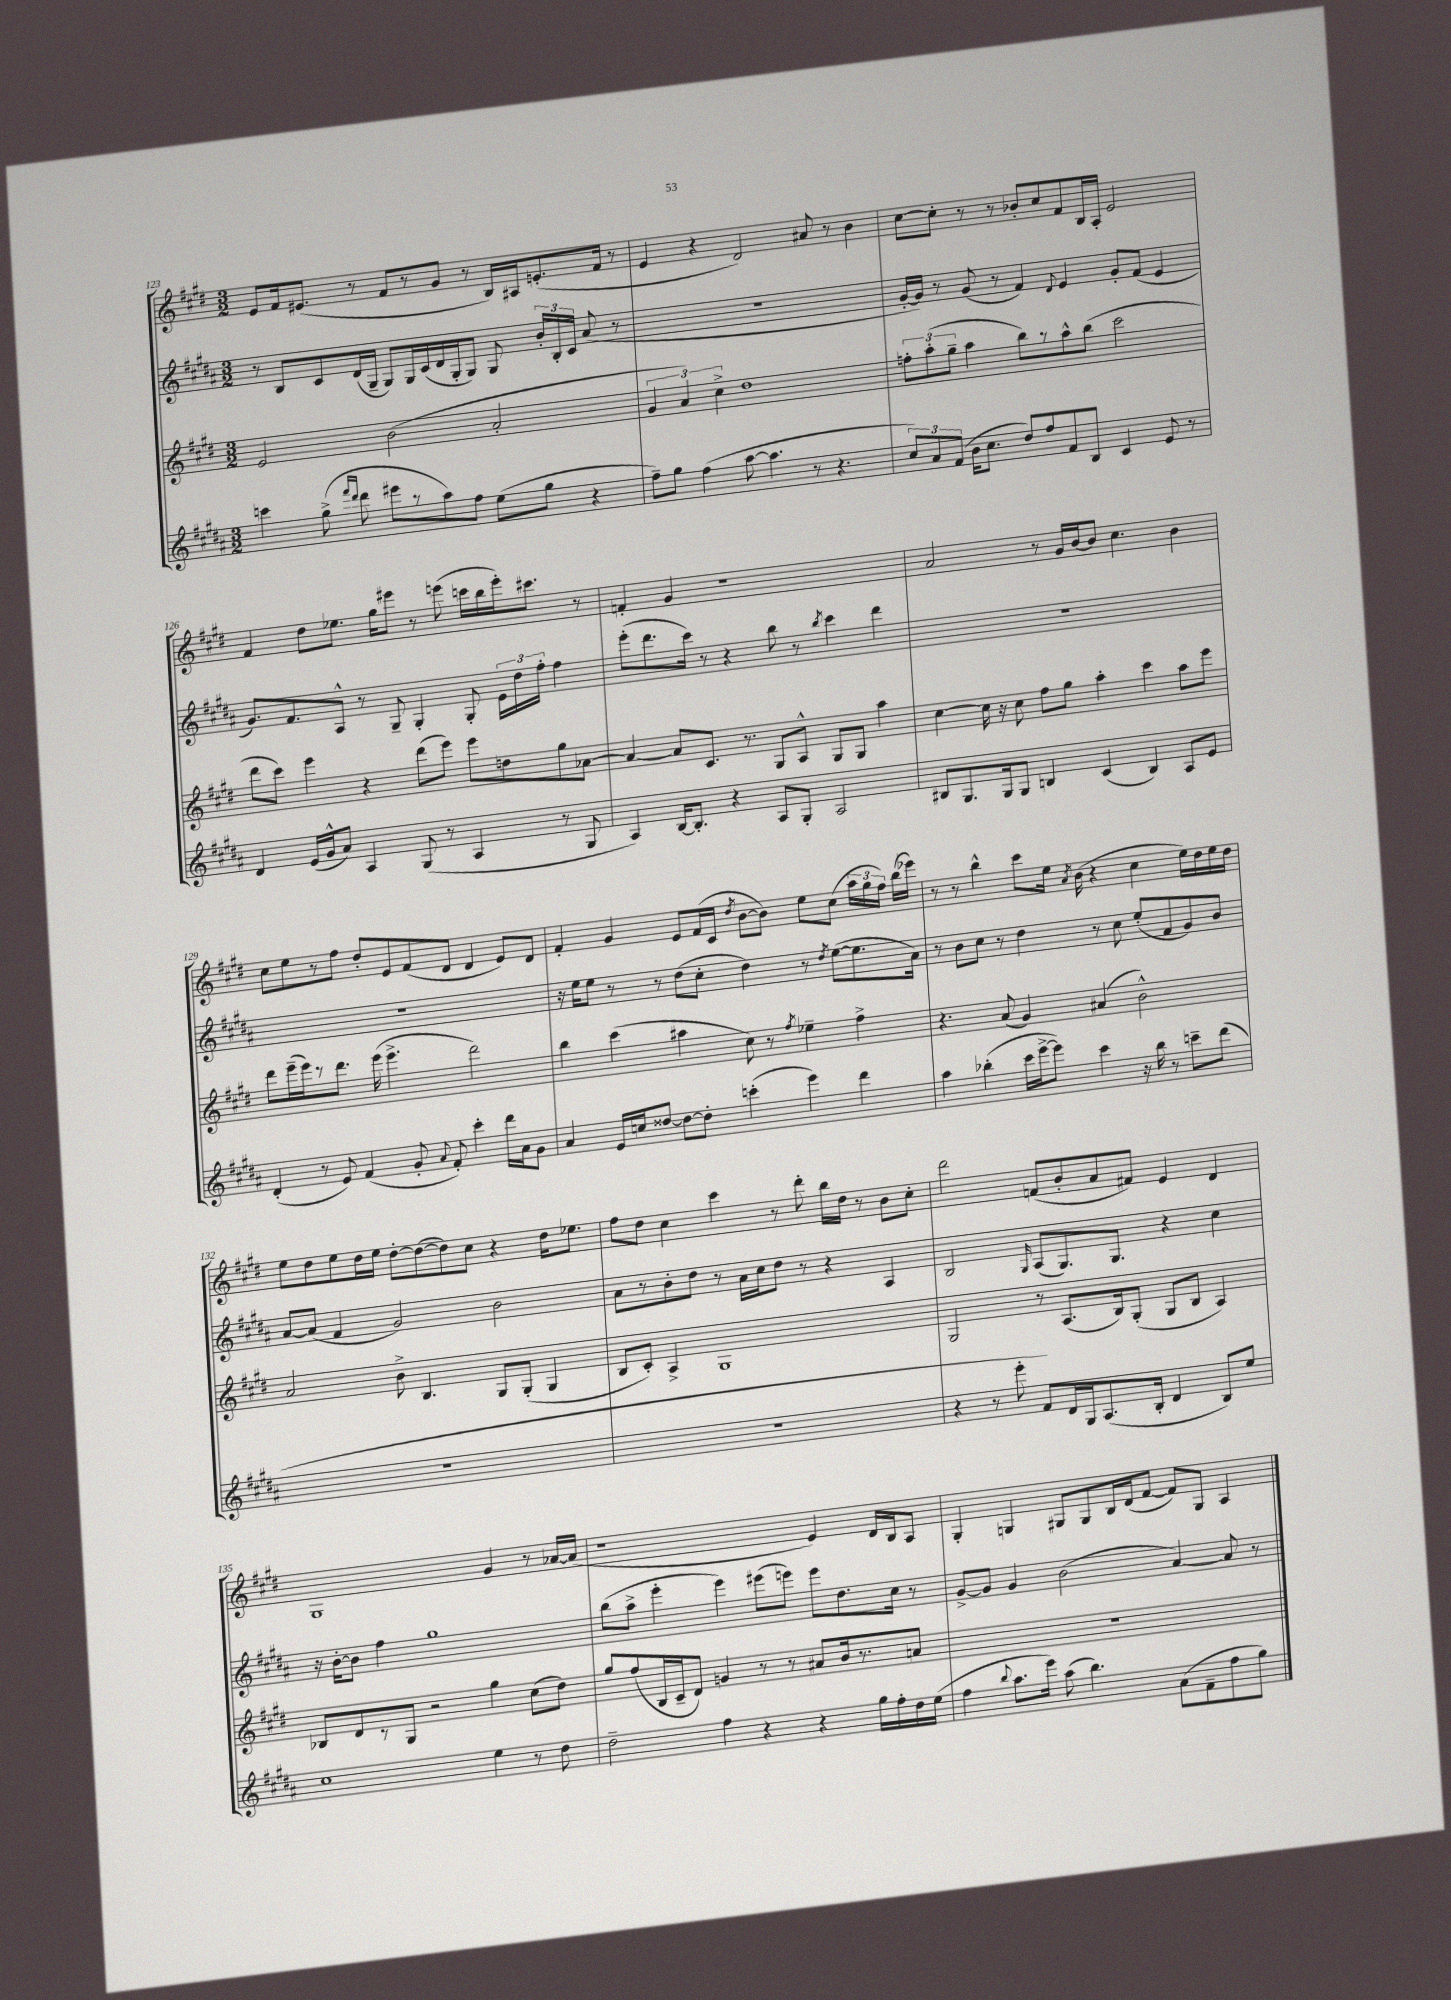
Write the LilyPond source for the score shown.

<<
\new StaffGroup <<
\new Staff = "s0" {
    \clef treble \key e \major \numericTimeSignature \time 3/2
    \autoBeamOff e'8[ fis'16 eis'8.]( r8 fis'8[ r8 gis'8] r8 b16[) ais16 e'8.-.( fis'16] r8 |
    e'4 r4 dis'2) ais'8 r8 b'4 |
    cis''8[~ cis''8]-. r8 r8 bes'8[-. cis''8 fis'8 b16 a16]-. e'2 |
    fis'4 dis''8[ ees''8.] gis''16[ eis'''8] r8 e'''8( c'''16[ b''16 e'''16-.) cis'''8.] r8 |
    f'4-. gis'4 r1 |
    a'2 r8 gis'16[ b'16~ b'8] cis''4. b'4 |
    cis''8[ e''8 r8 fis''8] dis''8[-. e'8 fis'8( dis'8] dis'4 e'8[) dis'8] |
    fis'4-. gis'4 e'8[ fis'16( cis'16] \acciaccatura { dis''8 } b'8[~ b'8]) e''8[ cis''8]( \tuplet 3/2 { a''16[ gis''16 fis''16]) } b''16[( ees'''16]) |
    r8 r8 b''4-^ cis'''8[ e''16] \acciaccatura { a'8 } b'16( r4 cis''4 e''16[) dis''16 e''16 dis''16] |
    e''8[ dis''8 e''8 dis''16 e''16] dis''8[~-. dis''8~( dis''8) cis''8] r4 dis''16[ ees''8.] |
    fis''8[ dis''8] cis''4 cis'''4 r8 dis'''8-. b''16[ dis''16] r8 b'8[ cis''8]-. |
    dis'''2 f'8[( b'8-. a'8 fis'8]) e'4 dis'4 |
    gis1 gis'4 r8 aes'16[~ aes'16]( |
    r1 e'4) dis'16[ b16 a8] |
    gis4-. g4 gis8[ gis8 b16 dis'16( fis'8]~ fis'8[) gis8] a4 \bar "|." |
}
\new Staff = "s1" {
    \clef treble \key b \major \numericTimeSignature \time 3/2
    \autoBeamOff r8 b8[ cis'8 dis'16( gis16]-- gis8[) gis16 cis'16( dis'16 gis16-. gis8]) gis8 \tuplet 3/2 { b'16[-. b16-. cis'16] } ais'8( r8 |
    R1. |
    gis'16[~-. gis'16]) r8 gis'8( r8 fis'4) \appoggiatura { dis'8 } e'4 gis'8[-. fis'8]( e'4 |
    gis'8.[) fis'8. ais8]-^ r8 gis8-- gis4-. gis8-. \tuplet 3/2 { e'16[ dis''16 fis''16]-. } fis''4 |
    e'''8[-.( dis'''8. cis'''16]) r8 r4 b''8 r8 \acciaccatura { b''8 } cis'''4 dis'''4 |
    R1. |
    R1. |
    r16 e''16[ e''8] r8 r8 dis''8[( cis''8]-. dis''4) r8 \acciaccatura { dis''8 } e''8[~( e''8. ais'16]) |
    r8 b'8[ cis''8] r8 dis''4 r8 cis''8 e''8[-.( fis'8 gis'8) b'8] |
    ais'8[~ ais'8]( fis'4 gis'2) b'2 |
    ais'8[ r8 b'8-. dis''8] r8 ais'16[ cis''16 dis''8] r8 r4 ais4 |
    b2 \grace { gis16 } ais8[( gis8.) gis8.] r4 cis''4 |
    r16 b'16[~-. b'8] fis''4 gis''1 |
    b''8[( ais''8]-> e'''4-. e'''4) eis'''8[( e'''8]) e'''8[ dis''8. cis''16] r8 |
    gis'8[~-> gis'8] gis'4 b'2( ais'4~) ais'8 r8 \bar "|." |
}
\new Staff = "s2" {
    \clef treble \key e \major \numericTimeSignature \time 3/2
    \autoBeamOff e'2 b'2( a'2-. |
    \tuplet 3/2 { gis'4 a'4) cis''4-> } dis''1 |
    \tuplet 3/2 { f''8[-. a''8-.( gis''8]-- } a''4 b''8[) r8 a''8-^ b''8]( cis'''2 |
    dis'''8[ cis'''8]) e'''4 r4 dis'''8[( e'''8]) e'''8[ d''8 gis''8 aes'8]~ |
    aes'4~ aes'8[ cis'8.] r8. gis8[ a8]-^ gis8[ gis8] a''4 |
    cis''4~ cis''16 r16 cis''8 fis''8[ gis''8] a''4-. cis'''4 a''8[ e'''8] |
    dis'''8[ e'''16--( e'''16) r8 dis'''8.] e'''16( e'''4.-> dis'''2) |
    b''4 cis'''4( ais''4 cis''8) r8 \acciaccatura { fis''8 } ees''4-- fis''4-> |
    r4. a'8( gis'4) ais'4( b'2-^) |
    a'2 b'8-> b4. gis8[ gis8]-.( gis4 |
    b8[ cis'8]-.) a4-> gis1 |
    gis2 r8 a8.[( b16) gis8]-.( gis8[ b8] a4) |
    bes8[ dis'8 r8 gis8] r2 gis''4 cis''8[( dis''8]) |
    gis''8[ fis''8( b16 cis'16-- dis'8]) g'4 r8 r8 ais'8[ b'16 r8. a'8] |
    R1. \bar "|." |
}
\new Staff = "s3" {
    \clef treble \key b \major \numericTimeSignature \time 3/2
    \autoBeamOff c'''4 gis''8->( \grace { fis'''16[ dis'''16] } dis'''8 eis'''8[ r8 ais''8) fis''8] e''8[( gis''8] r4 |
    fis''8[--) gis''8] fis''4( ais''8~ ais''4. r8 r4. |
    \tuplet 3/2 { cis''8[) ais'8 fis'8]( } b'16[ cis''8.] dis''8[) fis''8 fis'8 b8] cis'4 e'8 r8 |
    dis'4 e'16[( gis'16-^ ais'8]) ais4 gis8( r8 ais4 r8 gis8 |
    ais4) b16[~ b8.]-. r4 ais8[ gis8]-. ais2 |
    bis8[ gis8. gis16 gis8] b4 cis'4( b4) ais8[ e'8] |
    dis'4-.( r8 e'8) fis'4( gis'8-. \appoggiatura { ais'8 } fis'8-.) cis'''4-. dis'''16[ ais'16 gis'8] |
    ais'4 e'16[ c''16 disis''8]~ disis''8[~ disis''8]-. c'''4-.( e'''4) dis'''4 |
    ais''4 bes''4-.( cis'''16[ e'''16~-> e'''8]) cis'''4 r16 bes''16 r8 c'''8[-- dis'''8]( |
    R1. |
    R1. |
    r4 r8 e'''8-. fis'8[) dis'16 gis16 ais8.( b16]-. dis'4 b8[) e''8] |
    cis''1 e''4 r8 dis''8 |
    dis''2-- fis''4 r4 r4 gis''16[ fis''16-. dis''16 e''16]( |
    fis''4 \appoggiatura { b''8 } ais''8.[ e'''16]) ais''8( b''4.) ais'8[( fis'8-- fis''8 gis''8]) \bar "|." |
}
>>
>>
\layout { \context { \Score currentBarNumber = #123 } }
